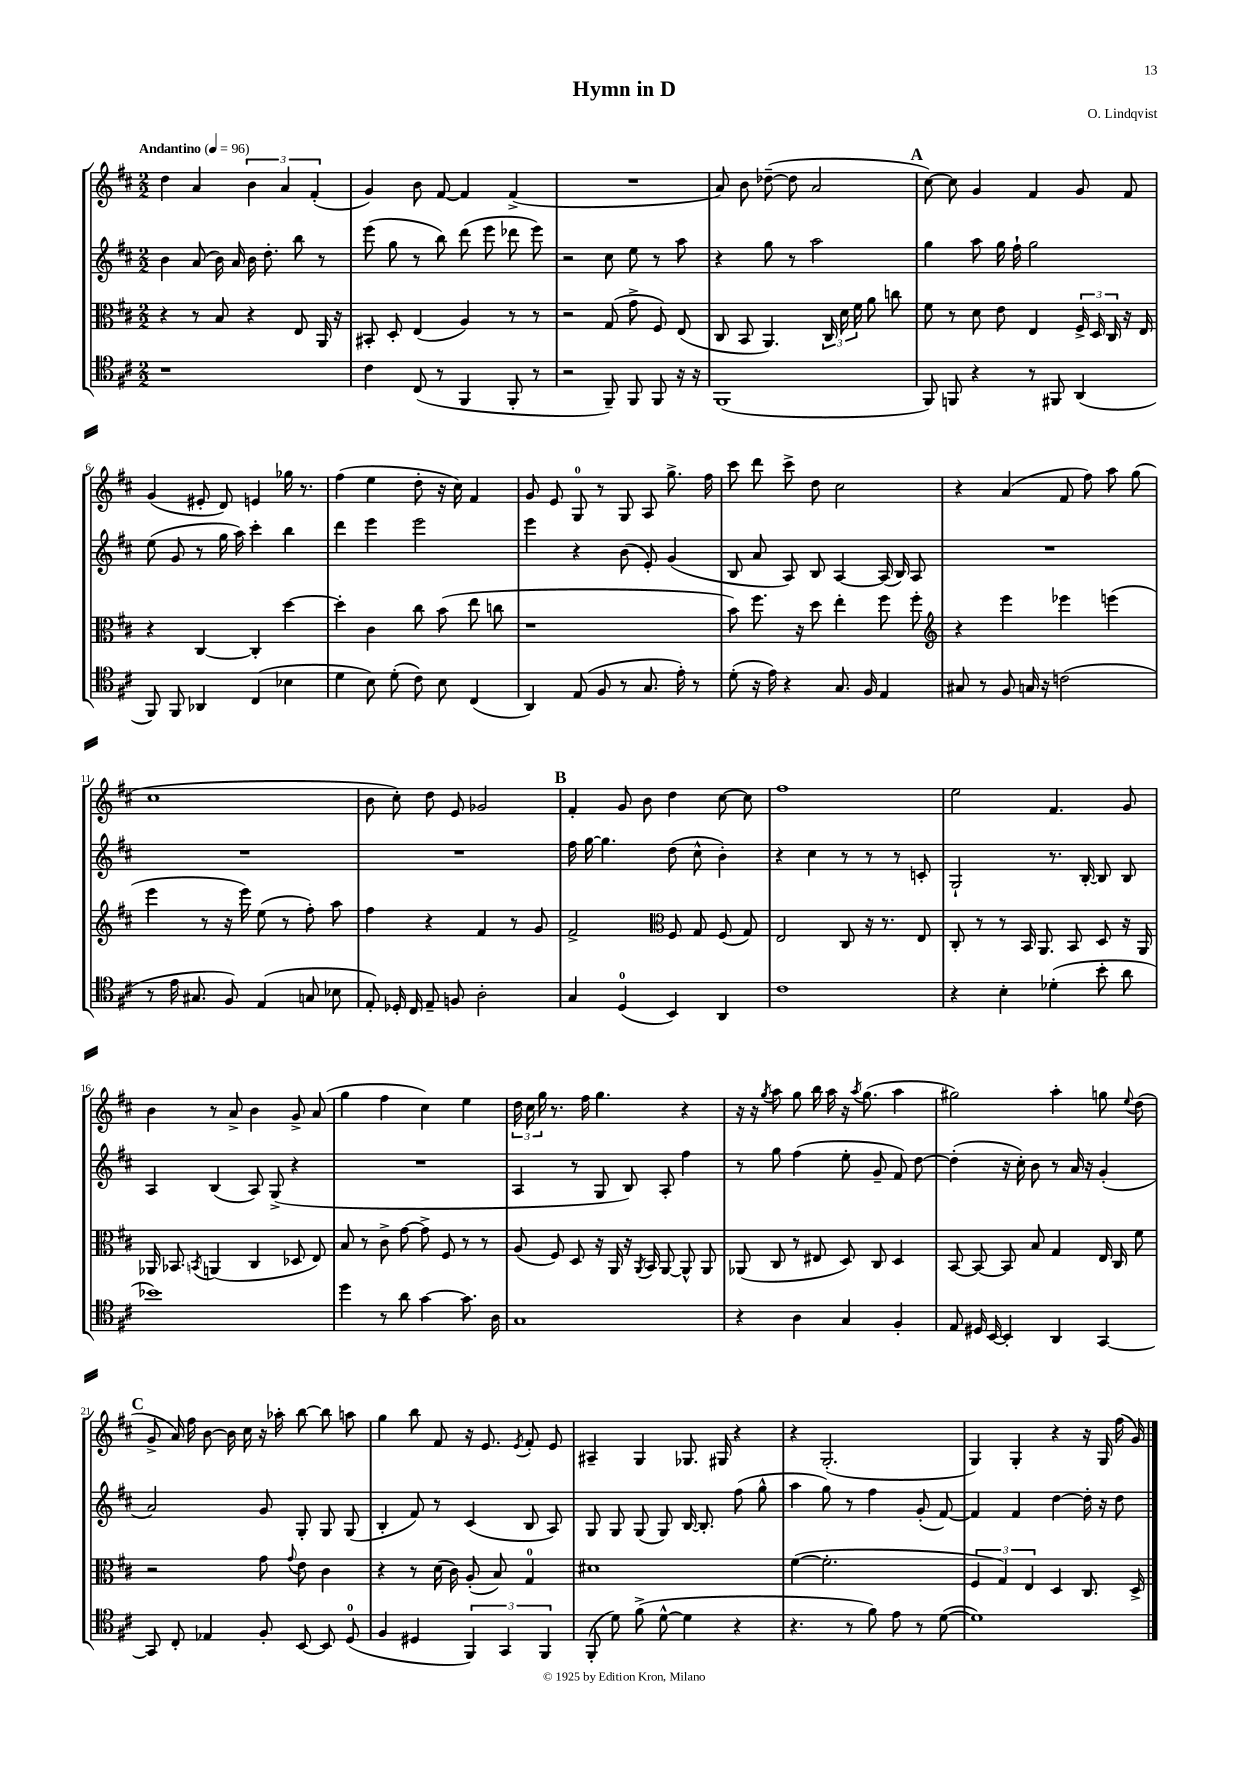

**kern	**kern	**kern	**kern
*staff4	*staff3	*staff2	*staff1
*clefC4	*clefC3	*clefG2	*clefG2
*k[f#c#]	*k[f#c#]	*k[f#c#]	*k[f#c#]
*M2/2	*M2/2	*M2/2	*M2/2
*MM96	*MM96	*MM96	*MM96
1r	4r	4b	4dd
.	8r	(8a	4a
.	8B	16b)	.
.	.	16a	.
.	4r	16b	6b
.	.	8.dd'	.
.	.	.	6a
.	8E	8bb	.
.	.	.	(6f#'
.	16AA	8r	.
.	16r	.	.
=	=	=	=
4c#	8BB#'	(8eee	4g)
.	8D'	8gg	.
(8C#	(4E	8r	8b
8r	.	8bb)	[8f#
4FF#	4A)	(8ddd	4f#]
.	.	8eee	.
8FF#'	8r	8ddd-	(4f#^
8r	8r	8eee)	.
=	=	=	=
2r	2r	2r	1r
8FF#~)	(8G	8cc#	.
8FF#	8g^	8ee	.
8FF#	8F#)	8r	.
16r	(8E	8aa	.
16r	.	.	.
=	=	=	=
(1FF#	8C#	4r	8a)
.	8BB	.	8b
.	4.AA)	8gg	([8dd-~
.	.	8r	8dd-]
.	.	2aa	2a
.	24C#	.	.
.	24d	.	.
.	24f#	.	.
.	8a	.	.
.	8cc	.	.
=	=	=	=
8FF#)	8f#	4gg	[8cc#)
8FF	8r	.	8cc#]
4r	8d	8aa	4g
.	8e	16gg	.
.	.	16ff#`	.
8r	4E	2gg	4f#
8FF#	.	.	.
(4AA	24F#^	.	8g
.	24D	.	.
.	24C#	.	.
.	16r	.	8f#
.	16E	.	.
=	=	=	=
8FF#)	4r	(8ee	(4g
8FF#	.	8g	.
4AA-	[4C#	8r	8e#'
.	.	16gg	8d)
.	.	16aa)	.
(4C#	4C#']	4ccc#'	4e
4B-	[4dd	4bb	16gg-
.	.	.	8.r
=	=	=	=
4d	4dd']	4ddd	(4ff#
8B)	4c#	4eee	4ee
(8d'	.	.	.
8c#)	8cc#	2eee	8dd'
8B	(8b	.	16r
.	.	.	16cc#)
(4C#	8ee	.	4f#
.	8cc	.	.
=	=	=	=
4AA)	1r	4eee	8g
.	.	.	8e
(8E	.	4r	8G
8F#	.	.	8r
8r	.	(8b	8G
8.G	.	8e')	8A
.	.	(4g	8.gg^
16e')	.	.	.
8r	.	.	.
.	.	.	16ff#
=	=	=	=
(8d'	8b)	8B	8ccc#
16r	8.ff#	8a	8ddd
16e)	.	.	.
4r	.	8A)	8ccc#^
.	16r	.	.
.	8dd	8B	8dd
8.G	4ee'	[4A	2cc#
16F#	.	.	.
4E	8ff#	(16A]	.
.	.	16B)	.
.	8ff#'	8A	.
=	=	=	=
*	*clefG2	*	*
8G#	4r	1r	4r
8r	.	.	.
8F#	4eee	.	(4a
16G	.	.	.
16r	.	.	.
(2c	4eee-	.	8f#
.	.	.	8ff#)
.	(4eee	.	8aa
.	.	.	(8gg
=	=	=	=
8r	4eee	1r	1cc#
16e	.	.	.
8.G#	.	.	.
.	8r	.	.
8F#)	16r	.	.
.	16eee)	.	.
(4E	(8ee	.	.
.	8r	.	.
8G	8ff#')	.	.
8B-	8aa	.	.
=	=	=	=
8E')	4ff#	1r	8b
16D-'	.	.	8cc#')
16C#	.	.	.
8E~	4r	.	8dd
8F	.	.	8e
2A'	4f#	.	2g-
.	8r	.	.
.	8g	.	.
=	=	=	=
4G	2f#^	16ff#	4f#'
.	.	[16gg	.
.	.	4.gg]	.
(4D	.	.	8g
.	.	.	8b
*	*clefC3	*	*
4BB)	8F#	(8dd	4dd
.	8G	8cc#^^	.
4AA	(8F#	4b')	[8cc#
.	8G)	.	8cc#]
=	=	=	=
1c#	2E	4r	1ff#
.	.	4cc#	.
.	8C#	8r	.
.	16r	8r	.
.	8.r	.	.
.	.	8r	.
.	8E	8c'	.
=	=	=	=
4r	8C#'	2G`	2ee
.	8r	.	.
4B'	8r	.	.
.	16BB	.	.
.	8.AA	.	.
(4d-'	.	8.r	4.f#
.	8BB	.	.
.	.	[16B'	.
8b'	8D	8B]	.
8a	16r	8B	8g
.	16AA	.	.
=	=	=	=
1b-)	16AA-	4A	4b
.	8.BB-	.	.
.	8qBB	.	.
.	(4AA	(4B	8r
.	.	.	8a^
.	4C#	8A)	4b
.	.	(8G^	.
.	8D-	4r	8g^
.	8E)	.	(8a
=	=	=	=
4dd	8B	1r	4gg
.	8r	.	.
8r	8c#^	.	4ff#
8a	[8g	.	.
[4g	8g^]	.	4cc#)
.	8F#	.	.
8.g]	8r	.	4ee
.	8r	.	.
16A	.	.	.
=	=	=	=
1G	(8A	4A	24dd
.	.	.	24cc#
.	.	.	24gg
.	8F#)	.	8.r
.	8D	8r	.
.	.	.	16ff#
.	16r	8G	4.gg
.	16AA	.	.
.	16r	8B)	.
.	8qAA	.	.
.	16BB	.	.
.	[8AA	8A'	.
.	8AA^^]	4ff#	4r
.	8AA	.	.
=	=	=	=
4r	(8AA-	8r	16r
.	.	.	16r
.	.	.	8qgg
.	8C#	8gg	8aa
4A	8r	(4ff#	8gg
.	8E#	.	16bb
.	.	.	16aa
4G	8D)	8ee'	16r
.	.	.	8qaa
.	.	.	(8.gg
.	8C#	8g~	.
4F#'	4D	8f#)	4aa
.	.	[8dd	.
=	=	=	=
8E	[8BB	(4dd']	2gg#)
16D#	8BB_	.	.
[16BB	.	.	.
4BB']	8BB]	16r	.
.	.	16cc#')	.
.	8B	8b	.
4AA	4G	8r	4aa'
.	.	16a	.
.	.	16r	.
[4GG	16E	(4g'	8gg
.	16C#	.	.
.	.	.	8qqee
.	8f#	.	(8dd
=	=	=	=
8GG]	2r	2a)	8g^
8C#'	.	.	16a)
.	.	.	16ff#
4E-	.	.	[8b
.	.	.	16b]
.	.	.	16cc#
8F#'	8g	8g	16r
.	.	.	16aa-'
.	8qqg	.	.
[8BB	8e	8G'	[8bb
8BB]	4c#	8G	8bb]
(8D	.	(8G	8aa
=	=	=	=
4F#	4r	4B'	4gg
4D#	8r	8f#)	8bb
.	(16d	8r	8f#
.	16c#)	.	.
6FF#)	(8A'	(4c#	16r
.	.	.	8.e
.	8B)	.	.
6GG	.	.	.
.	.	.	8qe
.	4G	8B	8f#'
6FF#	.	.	.
.	.	8A)	8e
=	=	=	=
(8FF#'	1d#	8G	4A#~
8d)	.	8G	.
(8f#^	.	(8G	4G
[8d^^	.	8G)	.
4d]	.	[16B	8.G-
.	.	8.B']	.
.	.	.	16G#
4r	.	(8ff#	4r
.	.	8gg^^	.
=	=	=	=
4.r	([4f#	4aa	4r
.	2.f#']	8gg)	(2.G'
8r	.	8r	.
8f#)	.	4ff#	.
8e	.	.	.
8r	.	(8g'	.
([8d	.	[8f#)	.
=	=	=	=
1d])	6F#	4f#]	4G)
.	6G)	.	.
.	.	4f#	4G'
.	6E	.	.
.	4D	[4dd	4r
.	8.C#	16dd']	16r
.	.	16r	16G
.	.	8dd	(16ff#
.	16D^	.	16g)
==	==	==	==
*-	*-	*-	*-
